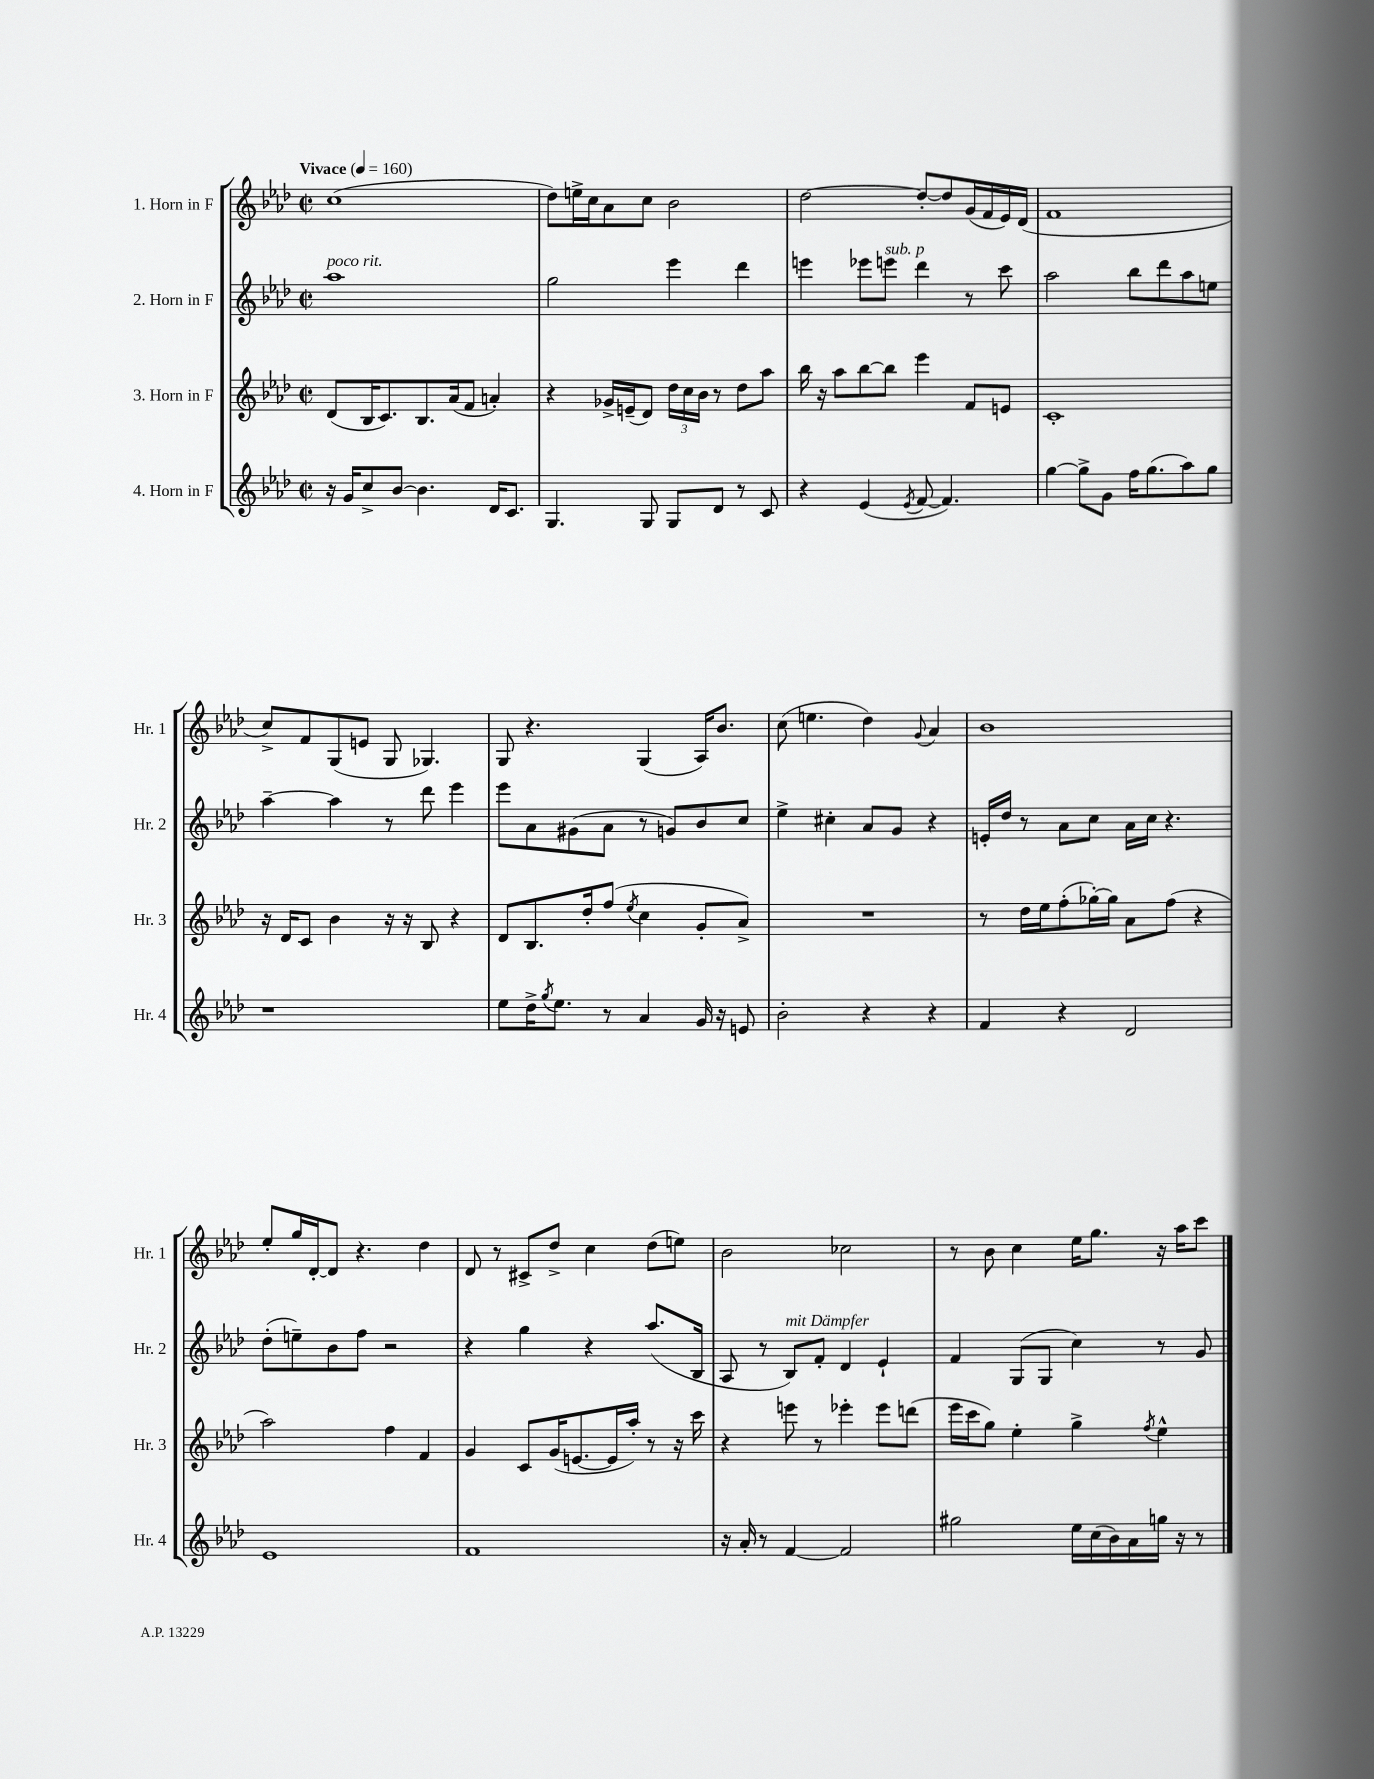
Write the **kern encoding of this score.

**kern	**kern	**kern	**kern
*staff4	*staff3	*staff2	*staff1
*clefG2	*clefG2	*clefG2	*clefG2
*k[b-e-a-d-]	*k[b-e-a-d-]	*k[b-e-a-d-]	*k[b-e-a-d-]
*M2/2	*M2/2	*M2/2	*M2/2
*met(c|)	*met(c|)	*met(c|)	*met(c|)
*MM160	*MM160	*MM160	*MM160
16r	(8d-/L	1aa-	(1cc
16g/LK	.	.	.
8cc^/	16B-/K	.	.
.	8.c/)	.	.
[8b-/J	.	.	.
4.b-\]	8.B-/	.	.
.	(16a-/k	.	.
.	8f/J	.	.
16d-/LK	4a'/)	.	.
8.c/J	.	.	.
=	=	=	=
4.G/	4r	2gg\	8dd-\L)
.	.	.	16ee^\L
.	.	.	16cc\J
.	16g-^/LL	.	8a-\
.	(16e~/J	.	.
8G/	8d-/J)	.	8cc\J
8G/L	24dd-\LL	4eee-\	2b-\
.	24cc\	.	.
.	24b-\JJ	.	.
8d-/J	8r	.	.
8r	8dd-\L	4ddd-\	.
8c/	8aa-\J	.	.
=	=	=	=
4r	16bb-\	4eee\	[2dd-\
.	16r	.	.
.	8aa-\L	.	.
(4e-/	[8bb-\	8eee-\L	.
.	8bb-\]J	8eee\J	.
8qe-/	.	.	.
[8f/	4eee-\	4ddd-\	8dd-'/_L
4.f/])	.	.	8dd-/]
.	8f/L	8r	(16g/L
.	.	.	16f/
.	8e/J	8ccc\	16e-/)
.	.	.	(16d-/JJ
=	=	=	=
[4gg\	1c'	2aa-\	1f
8gg^\]L	.	.	.
8g\J	.	.	.
16ff\LK	.	8bb-\L	.
(8.gg\	.	.	.
.	.	8ddd-\	.
8aa-\)	.	8aa-\	.
8gg\J	.	8ee\J	.
=	=	=	=
1r	16r	[4aa-~\	8cc^/L)
.	16d-/LK	.	.
.	8c/J	.	8f/
.	4b-\	4aa-\]	(8G/
.	.	.	8e/J
.	16r	8r	8G/
.	16r	.	.
.	8B-/	8ddd-\	4.G-/)
.	4r	4eee-\	.
=	=	=	=
8ee-\L	8d-/L	8eee-\L	8G/
16dd-^\K	8.B-/	8a-\	4.r
8qgg/	.	.	.
8.ee-\J	.	.	.
.	.	(8g#\	.
.	16dd-'/k	.	.
8r	(8ff/J	8a-\J	.
.	8qee-/	.	.
4a-/	4cc\	8r	(4G/
.	.	8g/L)	.
16g/	8g'/L	8b-/	16A-/LK)
16r	.	.	8.b-/J
8e/	8a-^/J)	8cc/J	.
=	=	=	=
2b-'\	1r	4ee-^\	(8cc\
.	.	.	4.ee\
.	.	4cc#'\	.
4r	.	8a-/L	4dd-\)
.	.	8g/J	.
.	.	.	8qqg/
4r	.	4r	4a-/
=	=	=	=
4f/	8r	16e'/LL	1b-
.	.	16dd-/JJ	.
.	16dd-\LL	8r	.
.	16ee-\J	.	.
4r	(8ff'\	8a-\L	.
.	[16gg-'\L)	8cc\J	.
.	16gg-\]JJ	.	.
2d-/	8a-\L	16a-\LL	.
.	.	16cc\JJ	.
.	(8ff\J	4.r	.
.	4r	.	.
=	=	=	=
1e-	2aa-\)	(8dd-'\L	8ee-'/L
.	.	8ee~\)	16gg/L
.	.	.	[16d-'/J
.	.	8b-\	8d-/]J
.	.	8ff\J	4.r
.	4ff\	2r	.
.	4f/	.	4dd-\
=	=	=	=
1f	4g/	4r	8d-/
.	.	.	8r
.	8c/L	4gg\	8c#^/L
.	(16g/K	.	8dd-^/J
.	[8.e/	.	.
.	.	4r	4cc\
.	16e/]L	.	.
.	16aa-'/JJ)	.	.
.	8r	(8.aa-/L	(8dd-\L
.	16r	.	8ee\J)
.	16ccc\	16B-/Jk	.
=	=	=	=
16r	4r	8A-/	2b-\
16a-'/	.	.	.
8r	.	8r	.
[4f/	8eee\	8B-/L)	.
.	8r	8f'/J	.
2f/]	4eee-'\	4d-/	2cc-\
.	8eee-\L	4e-`/	.
.	(8ddd\J	.	.
=	=	=	=
2gg#\	16eee-\LL	4f/	8r
.	16ccc\J	.	.
.	8gg\J)	.	8b-\
.	4ee-'\	(8G/L	4cc\
.	.	8G/J	.
16ee-\LL	4gg^\	4cc\)	16ee-\LK
(16cc\	.	.	8.gg\J
16b-\)	.	.	.
16a-\	.	.	.
.	8qff/	.	.
16gg\JJ	4ee-^^\	8r	16r
16r	.	.	16aa-\LK
8r	.	8g/	8ccc\J
==	==	==	==
*-	*-	*-	*-
